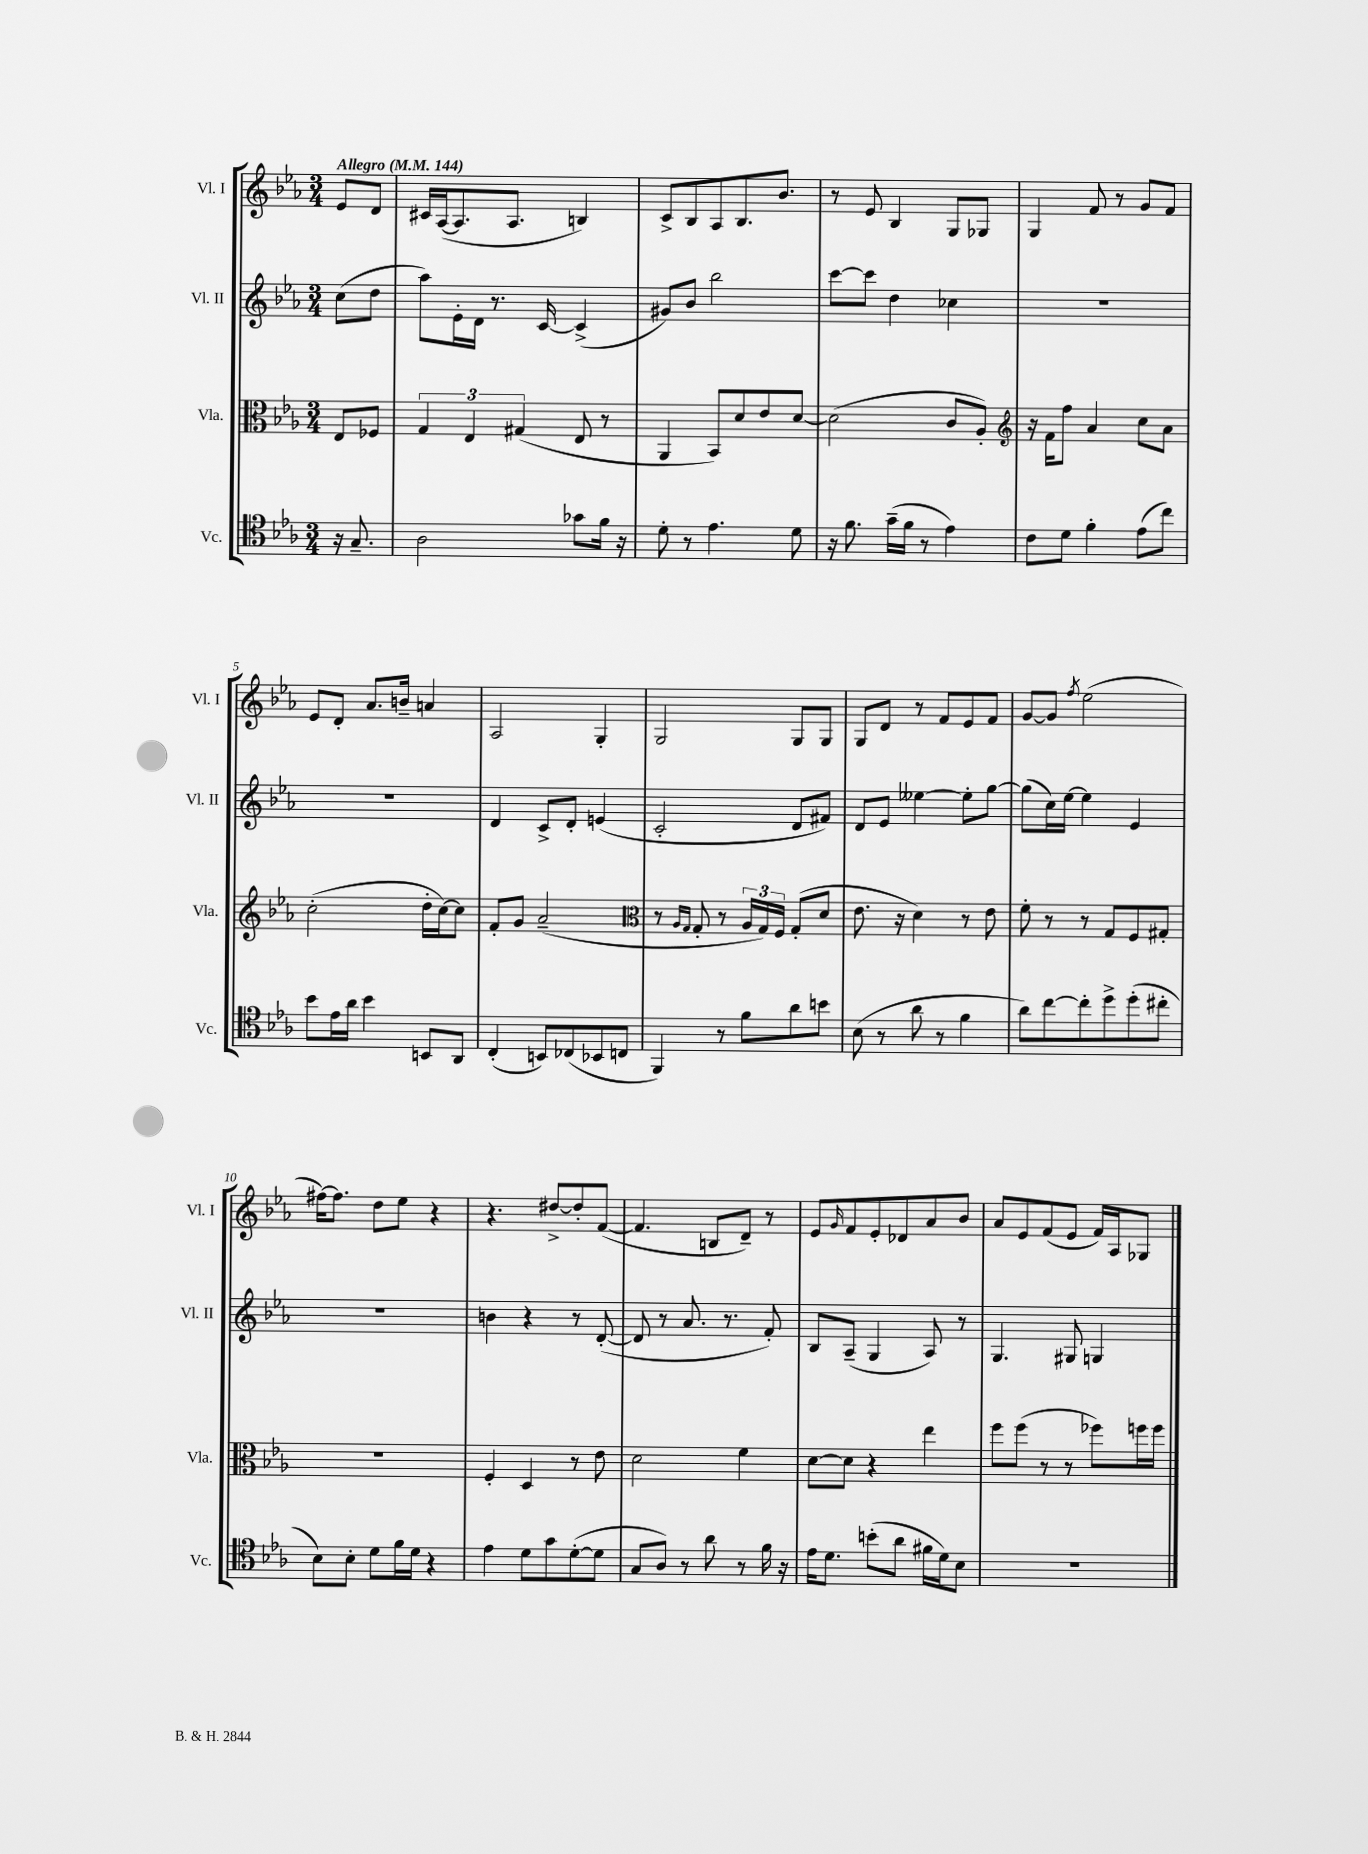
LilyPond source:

<<
\new StaffGroup <<
\new Staff = "s0" \with { instrumentName = "Vl. I" shortInstrumentName = "Vl. I" } {
    \clef treble \key ees \major \numericTimeSignature \time 3/4 \partial 4 \tempo "Allegro" 4 = 144
    ees'8 d'8 |
    cis'16 aes16~( aes8. aes8. b4) |
    c'8-> bes8 aes8 bes8. bes'8. |
    r8 ees'8 bes4 g8 ges8 |
    g4 f'8 r8 g'8 f'8 |
    ees'8 d'8-. aes'8. b'16-- a'4 |
    aes2 g4-. |
    g2 g8 g8 |
    g8 d'8 r8 f'8 ees'8 f'8 |
    g'8~ g'8 \acciaccatura { f''8 } ees''2( |
    fis''16~) fis''8. d''8 ees''8 r4 |
    r4. dis''8~-> dis''8-. f'8~( |
    f'4. b8 d'8--) r8 |
    ees'8 \grace { g'16 } f'8 ees'8-. des'8 aes'8 bes'8 |
    aes'8 ees'8 f'8( ees'8 f'16) aes16 ges8 \bar "|." |
}
\new Staff = "s1" \with { instrumentName = "Vl. II" shortInstrumentName = "Vl. II" } {
    \clef treble \key ees \major \numericTimeSignature \time 3/4 \partial 4
    c''8( d''8 |
    aes''8) ees'16-. d'16 r8. c'16~ c'4->( |
    gis'8) bes'8 bes''2 |
    c'''8~ c'''8 d''4 ces''4 |
    R2. |
    R2. |
    d'4 c'8-> d'8-. e'4( |
    c'2-. d'8 fis'8) |
    d'8 ees'8 eeses''4~ eeses''8-. g''8~ |
    g''8( c''16) ees''16~ ees''4 ees'4 |
    R2. |
    b'4 r4 r8 d'8~-.( |
    d'8 r8 aes'8. r8. f'8-.) |
    bes8 aes8--( g4 aes8) r8 |
    g4. gis8 g4 \bar "|." |
}
\new Staff = "s2" \with { instrumentName = "Vla." shortInstrumentName = "Vla." } {
    \clef alto \key ees \major \numericTimeSignature \time 3/4 \partial 4
    ees8 fes8 |
    \tuplet 3/2 { g4 ees4 gis4( } ees8 r8 |
    aes,4 bes,8) d'8 ees'8 d'8~ |
    d'2( c'8 aes8-.) |
    \clef treble r16 f'16 f''8 aes'4 c''8 aes'8 |
    c''2-.( d''16-. c''16~) c''8 |
    f'8-. g'8 aes'2--( |
    \clef alto r8 \grace { aes16 g16 } g8-. r8 \tuplet 3/2 { aes16 g16) f16 } g8-.( d'8 |
    ees'8. r16 d'4) r8 ees'8 |
    f'8-. r8 r8 g8 f8 gis8-. |
    R2. |
    f4-. d4 r8 ees'8 |
    d'2 f'4 |
    d'8~ d'8 r4 ees''4 |
    f''8 f''8( r8 r8 fes''8) f''16 f''16 \bar "|." |
}
\new Staff = "s3" \with { instrumentName = "Vc." shortInstrumentName = "Vc." } {
    \clef tenor \key ees \major \numericTimeSignature \time 3/4 \partial 4
    r16 g8.-- |
    aes2 ges'8 f'16 r16 |
    d'8-. r8 ees'4. d'8 |
    r16 f'8. g'16--( f'16 r8 ees'4) |
    c'8 d'8 f'4-. ees'8( c''8) |
    bes'8 ees'16 aes'16 bes'4 b,8 aes,8 |
    c4-.( b,8) ces8( bes,8 c8 |
    f,4) r8 f'8 aes'8 b'8 |
    bes8( r8 aes'8 r8 f'4 |
    aes'8) c''8~ c''8-. d''8-> d''8-.( cis''8-. |
    bes8) bes8-. d'8 f'16 d'16 r4 |
    ees'4 d'8 g'8 d'8~-.( d'8 |
    g8 aes8) r8 aes'8 r8 f'16 r16 |
    ees'16 d'8. b'8-.( aes'8 fis'16 d'16) bes8 |
    R2. \bar "|." |
}
>>
>>
